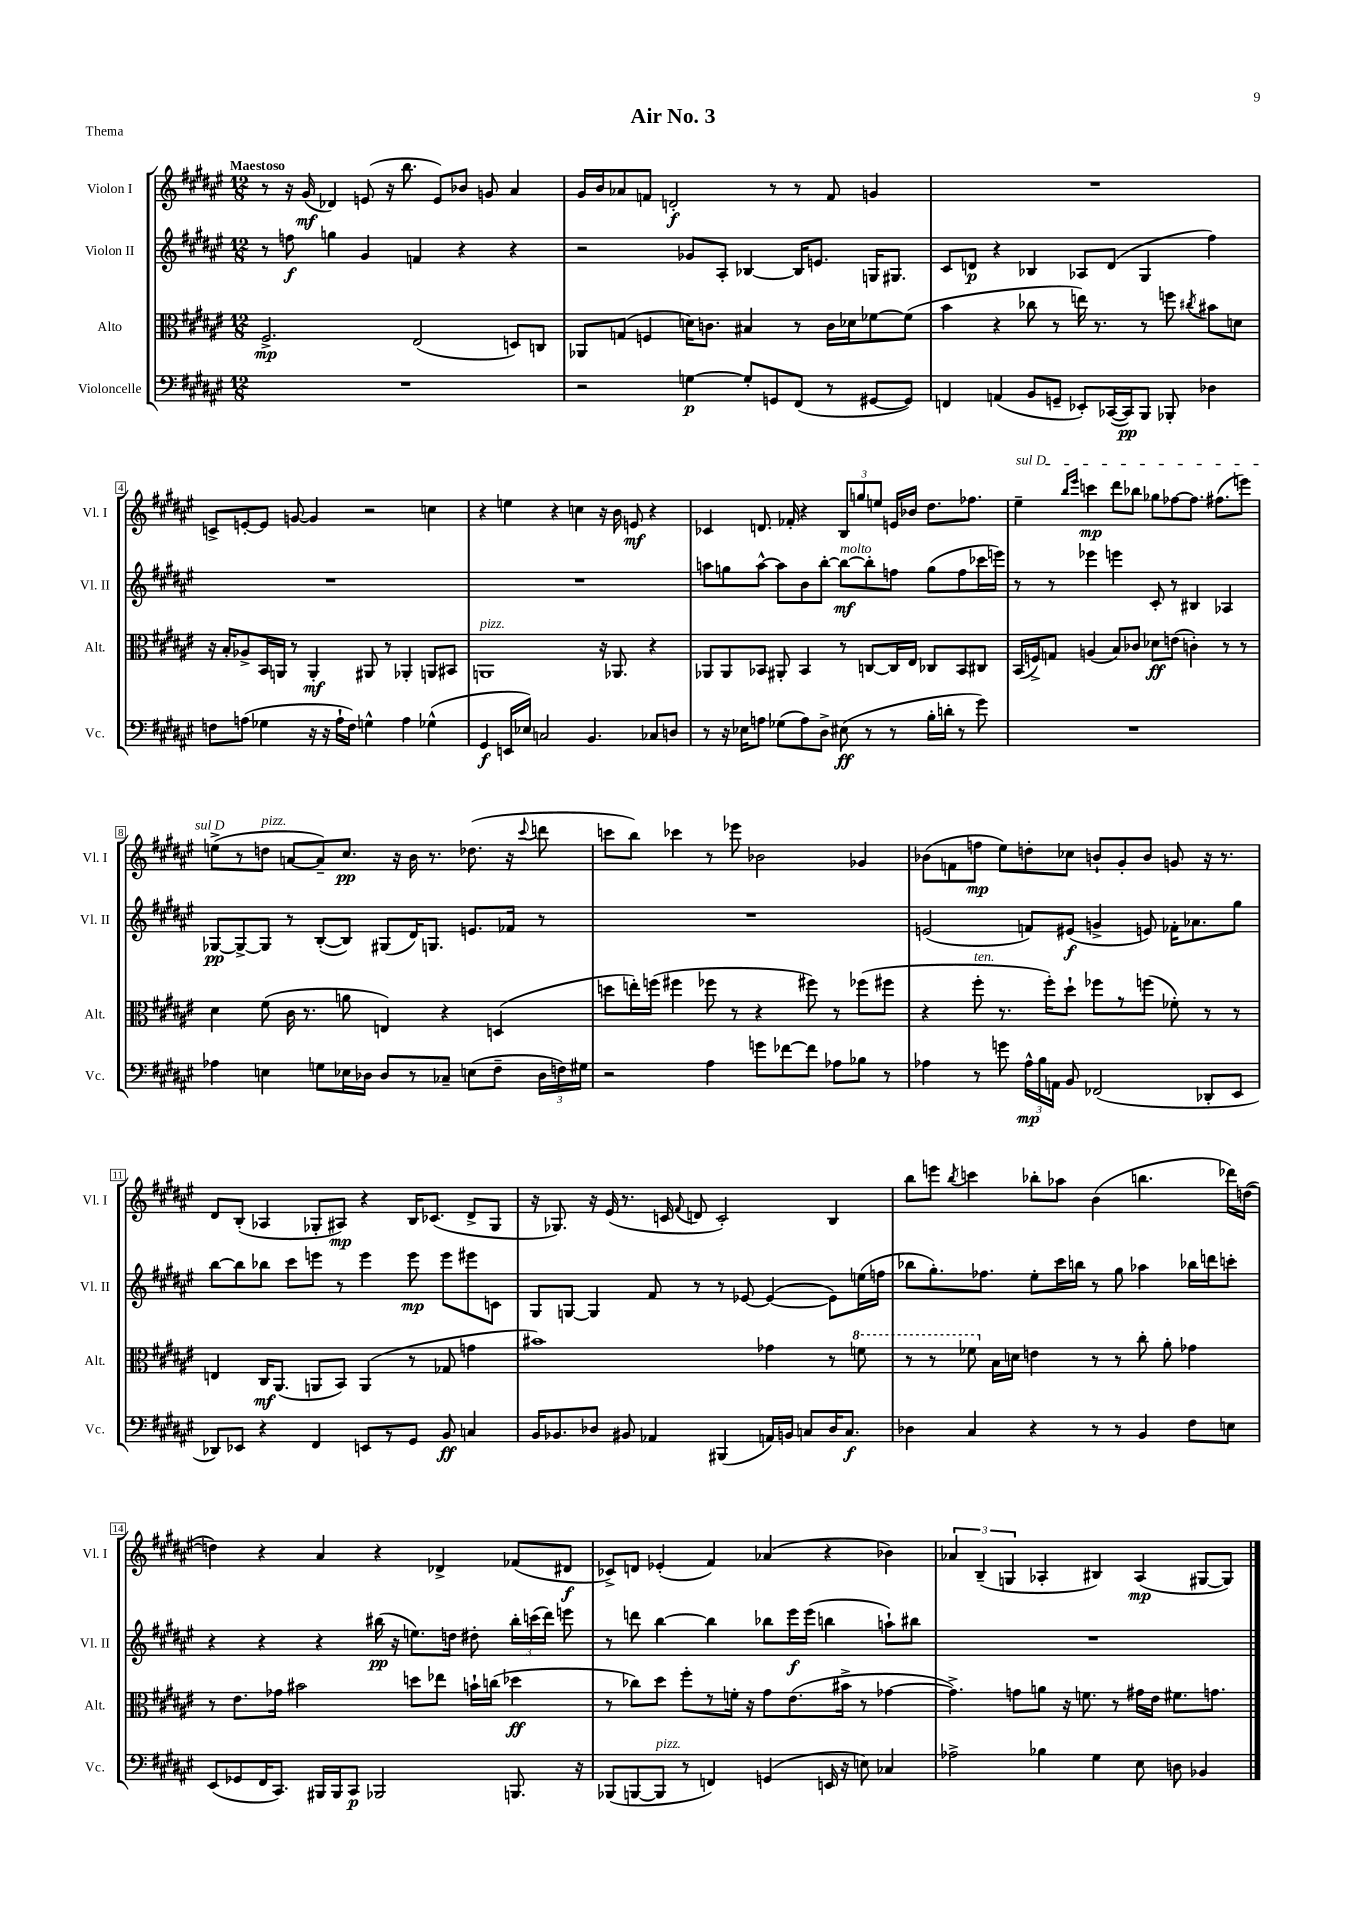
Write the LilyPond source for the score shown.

\header { title = "Air No. 3" piece = "Thema" }
<<
\new StaffGroup <<
\new Staff = "s0" \with { instrumentName = "Violon I" shortInstrumentName = "Vl. I" } {
    \clef treble \key fis \major \numericTimeSignature \time 12/8 \tempo "Maestoso"
    \autoBeamOff r8 r16 gis'16\mf( des'4) e'8( r16 b''8. e'8[) bes'8] g'8 ais'4 |
    gis'16[ b'16 aes'8 f'8] d'2-.\f r8 r8 f'8 g'4 |
    R1. |
    c'8[-> e'8~-. e'8] g'8~ g'4 r2 c''4 |
    r4 e''4 r4 c''4 r16 b'16 e'8\mf r4 |
    ces'4 d'8. fes'16-. r4 \tuplet 3/2 { b8[ g''8 e''8] } e'16[ bes'16] dis''8.[ fes''8.] |
    \once \override TextSpanner.bound-details.left.text = \markup { \italic "sul D" } eis''4--\startTextSpan \grace { b''16[ eis'''16] } c'''4\mp dis'''8[ bes''8] ges''8[ fes''8~ fes''8.] fis''8.[( e'''8]) |
    e''8[->\stopTextSpan( r8 d''8]^\markup { \italic "pizz." } a'8[~ a'8--) cis''8.]\pp r16 b'16 r8. des''8.( r16 \appoggiatura { cis'''8 } d'''8 |
    c'''8[ b''8]) ces'''4 r8 ees'''8 bes'2 ges'4 |
    bes'8[( f'8 f''8]\mp eis''8[) d''8-. ces''8] b'8[-! gis'8-. b'8] g'8 r16 r8. |
    dis'8[ b8]-.( aes4 ges8[-. ais8]\mp) r4 b16[ ces'8.]( dis'8[-> ges8] |
    r16 ges8.) r16 eis'16( r8. c'16 \appoggiatura { fis'8 } d'8 c'2-.) b4 |
    b''8[ e'''8] \acciaccatura { b''8 } c'''4 bes''8[-. aes''8] b'4( b''4. des'''16[) d''16]~( |
    d''4) r4 ais'4 r4 des'4-> fes'8[( dis'8]\f |
    ces'8[->) d'8] ees'4-.( fis'4) aes'4( r4 bes'4) |
    \tuplet 3/2 { aes'4 b4--( g4 } aes4-. bis4) aes4\mp( gis8[~ gis8]) \bar "|." |
}
\new Staff = "s1" \with { instrumentName = "Violon II" shortInstrumentName = "Vl. II" } {
    \clef treble \key fis \major \numericTimeSignature \time 12/8
    \autoBeamOff r8 f''8\f g''4 gis'4 f'4 r4 r4 |
    r2 ges'8[ ais8]-. bes4~ bes16[ e'8.] g16[ gis8.] |
    cis'8[ d'8]\p r4 bes4 aes8[ d'8]( gis4 fis''4) |
    R1. |
    R1. |
    a''8[ g''8 a''8]~-^ a''8[ b'8 b''8]~-. b''8[~\mf^\markup { \italic "molto" } b''8-. f''8] g''8[( f''8 ces'''16 e'''16]) |
    r8 r8 ees'''4 e'''4 cis'8-. r8 bis4 aes4 |
    ges8[~\pp ges8~-> ges8] r8 b8[~-.( b8]) gis8[( dis'16) g8.] e'8.[ fes'16] r8 |
    R1. |
    e'2( f'8[) eis'8]\f( g'4-> e'8) fes'16[-. aes'8. gis''8] |
    b''8[~ b''8 bes''8] cis'''8[ e'''8] r8 e'''4 e'''8\mp e'''8[ eis'''8 c'8] |
    gis8[ g8]~ g4 fis'8 r8 r8 ees'8~ ees'4~( ees'8[) e''16( f''16] |
    bes''8[ gis''8.-.) fes''8.] eis''8[-. cis'''16 b''16] r8 gis''8 aes''4 bes''16[ d'''16 c'''8]-. |
    r4 r4 r4 bis''16\pp( r16 e''8.[) d''16] dis''8-. \tuplet 3/2 { bis''16[-. c'''16( dis'''16]) } e'''8 |
    r8 d'''8 b''4~ b''4 bes''8[ eis'''16\f eis'''16]( b''4 a''8[-!) bis''8] |
    R1. \bar "|." |
}
\new Staff = "s2" \with { instrumentName = "Alto" shortInstrumentName = "Alt." } {
    \clef alto \key fis \major \numericTimeSignature \time 12/8
    \autoBeamOff fis2.->\mp eis2( d8[) c8] |
    aes,8[ g8]( f4 d'16[) c'8.] bis4 r8 c'16[ des'16 fes'8~ fes'8]( |
    b'4 r4 ces''8 r8 e''16) r8. r8 f''8 \acciaccatura { cis''8 } bis'8[ d'8] |
    r16 b16[-. aes8-> b,16 a,16] r8 a,4-.\mf ais,8 r8 aes,4-. a,8[ bis,8] |
    a,1^\markup { \italic "pizz." } r16 aes,8. r4 |
    aes,8[ aes,8 bes,8] ais,8-. bes,4 r8 c8[~ c16 eis16] ces8[ bes,8 cis8] |
    b,16[( f16->) g8] a4( b8[) ces'8] des'8[\ff e'8]( c'4-.) r8 r8 |
    dis'4 fis'8( cis'16 r8. a'8 e4) r4 d4( |
    d''8[ e''16-.) f''16]( fis''4 fes''8 r8 r4 fis''8) r8 fes''8[( fis''8] |
    r4 fis''8-.^\markup { \italic "ten." } r8. fis''16[-.) dis''8]-! fes''8[ r8 f''8]( fes'8-.) r8 r8 |
    e4 cis16[\mf ais,8.]( a,8[ b,8]) a,4( r8 ges8 g'4 |
    bis'1) ges'4 r8 \ottava #1 f''8 |
    r8 r8 fes''8 \ottava #0 b16[ d'16] e'4 r8 r8 cis''8-. ais'8-. ges'4 |
    r8 eis'8.[ ges'16] bis'2 d''8[ ees''8] b'16[-! c''16]( des''4\ff |
    r8 ces''8[) dis''8] fis''8[-. r8 f'16]-. r16 gis'8[ eis'8.( bis'16]-> r8 ges'4~ |
    ges'4.->) g'8[ a'8] r16 f'8. r8 gis'16[ eis'16] fis'8.[ g'8.] \bar "|." |
}
\new Staff = "s3" \with { instrumentName = "Violoncelle" shortInstrumentName = "Vc." } {
    \clef bass \key fis \major \numericTimeSignature \time 12/8
    \autoBeamOff R1. |
    r2 g4~\p g8[-. g,8 fis,8]( r8 gis,8[~ gis,8]) |
    f,4 a,4( b,8[ g,8]-- ees,8[-.) ces,16~( ces,16\pp) b,,8] bes,,8-. des4 |
    f8[ a8]( ges4 r16 r16 a16[-! f16]) g4-^ a4 ges4-^( |
    gis,4\f e,16[ ees16]) c2 b,4. ces8[ d8] |
    r8 r16 ees16[ a8] ges8[( a8) dis8]-> eis8\ff( r8 r8 b16[-. d'16]-. r8 gis'8) |
    R1. |
    aes4 e4 g8[ ees16 des16] des8[ r8 ces8]-- e8[( fis8]-- \tuplet 3/2 { des16[ f16) gis16] } |
    r2 ais4 g'8[ fes'8~ fes'8] aes8[ bes8] r8 |
    aes4 r8 g'8 \tuplet 3/2 { aes16[-^\mp b16 a,16] } b,8 fes,2( des,8[-. eis,8] |
    des,8[) ees,8] r4 fis,4 e,8[ r8 gis,8] b,8\ff c4 |
    b,16[ bes,8. des8] bis,8 aes,4 bis,,4( a,16[) b,16] c8[ des16 c8.]\f |
    des4 cis4 r4 r8 r8 b,4 fis8[ e8] |
    eis,8[( ges,8 fis,16 cis,8.]) bis,,16[ bis,,16 cis,8]\p bes,,2 b,,8. r16 |
    bes,,8[( b,,8~ b,,8]^\markup { \italic "pizz." } r8 f,4) g,4( e,16 r16 e8) ces4 |
    aes2-> bes4 gis4 eis8 d8 bes,4 \bar "|." |
}
>>
>>
\layout { \context { \Score \override BarNumber.stencil = #(make-stencil-boxer 0.1 0.3 ly:text-interface::print) } }
